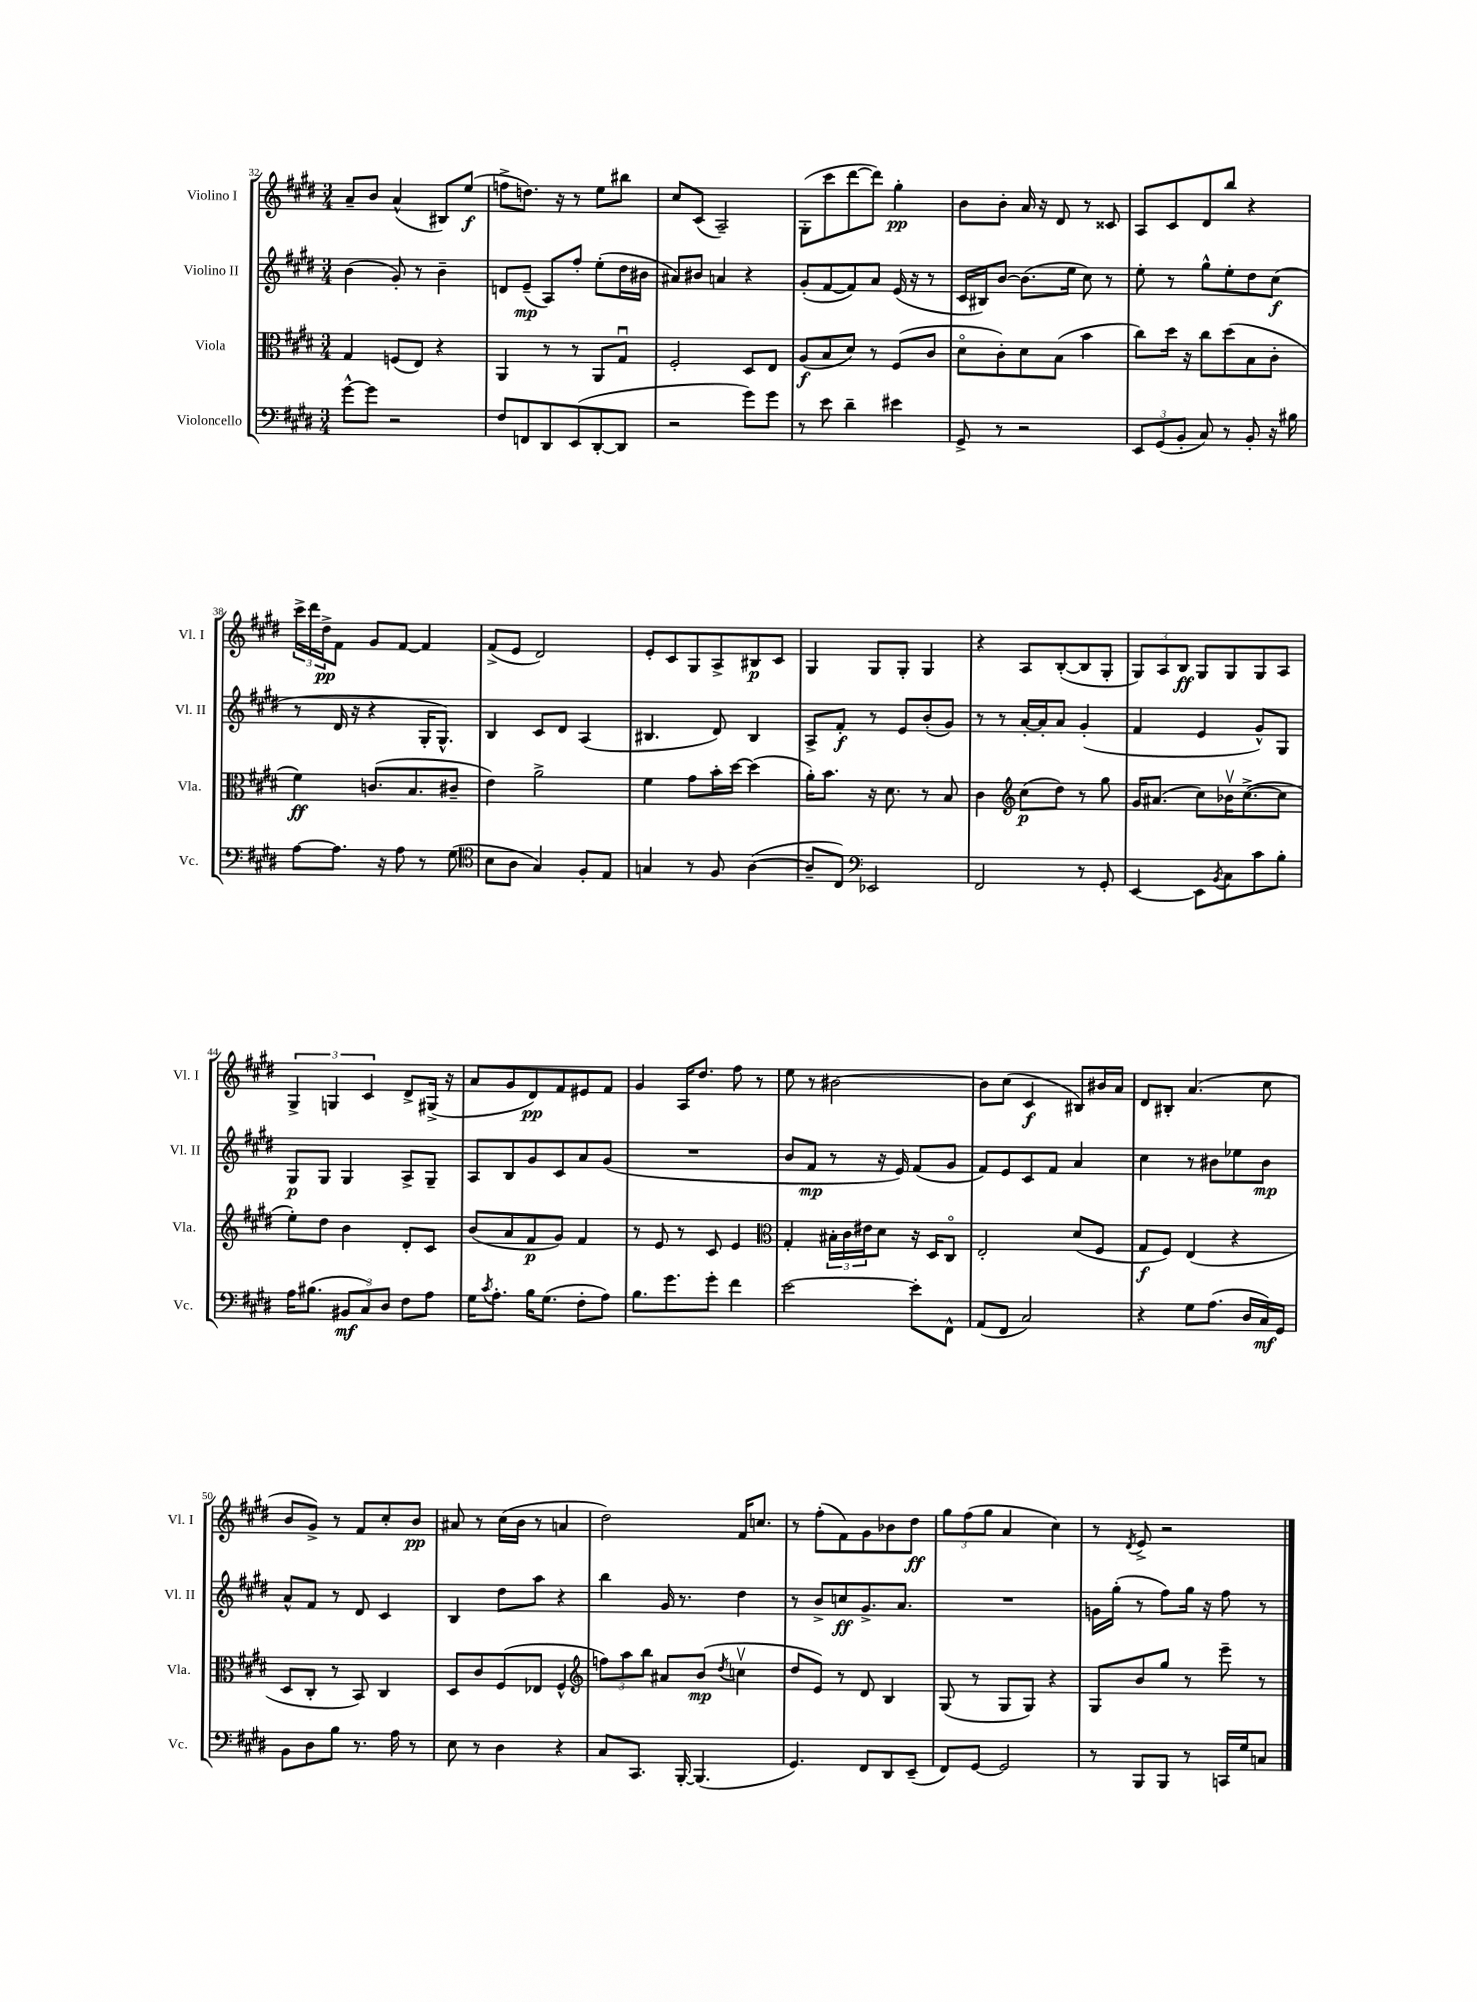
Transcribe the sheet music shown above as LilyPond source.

<<
\new StaffGroup <<
\new Staff = "s0" \with { instrumentName = "Violino I" shortInstrumentName = "Vl. I" } {
    \clef treble \key e \major \numericTimeSignature \time 3/4
    a'8-- b'8 a'4-^( bis8) e''8\f( |
    f''8-> d''8.) r16 r8 e''8 bis''8 |
    cis''8 cis'8( a2--) |
    gis8-.( cis'''8 dis'''8~ dis'''8) gis''4-.\pp |
    b'8 b'8-. a'16 r16 dis'8 r8 cisis'8 |
    a8 cis'8 dis'8 b''8 r4 |
    \tuplet 3/2 { cis'''16-> dis'''16 dis''16->\pp } fis'8 gis'8 fis'8~ fis'4 |
    fis'8->( e'8 dis'2) |
    e'8-. cis'8 gis8 a8-> bis8\p cis'8 |
    gis4 gis8 gis8-. gis4 |
    r4 a8 b8~-.( b8 gis8-. |
    \tuplet 3/2 { gis8) a8 b8\ff } gis8 gis8 gis8 a8 |
    \tuplet 3/2 { gis4-> g4 cis'4 } dis'8-> gis16->( r16 |
    a'8 gis'8 dis'8\pp) fis'8 eis'8 fis'8 |
    gis'4 a16 dis''8. fis''8 r8 |
    e''8 r8 bis'2~ |
    bis'8 cis''8( cis'4\f bis8) bis'16 a'16 |
    dis'8 bis8-. a'4.( cis''8 |
    b'8 gis'8->) r8 fis'8 cis''8-. b'8\pp |
    ais'8 r8 cis''16( b'16 r8 a'4 |
    dis''2) fis'16 c''8. |
    r8 fis''8-.( fis'8) gis'8 bes'8 dis''8\ff |
    \tuplet 3/2 { gis''8 fis''8( gis''8 } a'4 cis''4) |
    r8 \acciaccatura { dis'8 } e'8-> r2 \bar "|." |
}
\new Staff = "s1" \with { instrumentName = "Violino II" shortInstrumentName = "Vl. II" } {
    \clef treble \key e \major \numericTimeSignature \time 3/4
    b'4( gis'8-.) r8 b'4-- |
    d'8 e'8--\mp( a8) fis''8-. e''8-.( dis''16 bis'16 |
    ais'8) bis'8 a'4 r4 |
    gis'8-.( fis'8~ fis'8) a'8 e'16( r16 r8 |
    cis'16 bis16) b'8~ b'8.( e''16 cis''8) r8 |
    e''8-. r8 gis''8-^ e''8-. dis''8 cis''8\f( |
    r8 dis'16 r16 r4 gis16-. gis8.-^) |
    b4 cis'8 dis'8 a4( |
    bis4. dis'8) bis4 |
    a8-> fis'8-.\f r8 e'8 b'8-.( gis'8) |
    r8 r8 a'16~-. a'16-. a'8 gis'4-.( |
    fis'4 e'4 gis'8-^) gis8 |
    gis8\p gis8 gis4 a8-> gis8-- |
    a8 b8 gis'8 cis'8 a'8 gis'8( |
    R2. |
    b'8 fis'8\mp r8 r16 e'16) fis'8( gis'8 |
    fis'8) e'8 cis'8 fis'8 a'4 |
    cis''4 r8 bis'8 ees''8 bis'8\mp |
    a'8-^ fis'8 r8 dis'8 cis'4 |
    b4 dis''8 a''8 r4 |
    b''4 gis'16 r8. dis''4 |
    r8 b'8-> c''8\ff gis'8.-> a'8. |
    R2. |
    g'16 gis''16-.( r8 fis''8) gis''16 r16 fis''8 r8 \bar "|." |
}
\new Staff = "s2" \with { instrumentName = "Viola" shortInstrumentName = "Vla." } {
    \clef alto \key e \major \numericTimeSignature \time 3/4
    gis4 f8( e8) r4 |
    a,4 r8 r8 a,8 gis8\downbow |
    fis2-. dis8 e8 |
    a8\f( b8 dis'8) r8 fis8( cis'8 |
    dis'8\flageolet cis'8-.) dis'8 b8( b'4 |
    cis''8) dis''16 r16 cis''8 dis''8( b8 cis'8-. |
    fis'4\ff) c'8.( b8. cis'8-- |
    e'4) a'2-> |
    fis'4 gis'8 b'16-. dis''16~ dis''4( |
    a'16-.) b'8. r16 dis'8. r8 b8 |
    cis'4 \clef treble cis''8\p( dis''8) r8 gis''8 |
    gis'16 ais'8.( cis''8) bes'16\upbow cis''8.~->( cis''8 |
    e''8-.) dis''8 b'4 dis'8-. cis'8 |
    b'8( a'8 fis'8\p gis'8) fis'4 |
    r8 e'8 r8 cis'8 e'4 |
    \clef alto gis4-. \tuplet 3/2 { bis16-. cis'16 eis'16 } dis'8 r16 dis16 cis8\flageolet |
    e2-. dis'8( fis8 |
    gis8\f fis8) e4( r4 |
    dis8 cis8-. r8 b,8) cis4 |
    dis8 cis'8 fis8( ees8 fis4-^ |
    \clef treble \tuplet 3/2 { f''8) a''8 b''8 } ais'8 b'8\mp( \acciaccatura { dis''8 } c''4\upbow |
    dis''8 e'8) r8 dis'8 b4 |
    gis8( r8 gis8 gis8) r4 |
    gis8 b'8 gis''8 r8 e'''8-- r8 \bar "|." |
}
\new Staff = "s3" \with { instrumentName = "Violoncello" shortInstrumentName = "Vc." } {
    \clef bass \key e \major \numericTimeSignature \time 3/4
    gis'8~-^ gis'8 r2 |
    fis8 f,8 dis,8 e,8( dis,8~-. dis,8 |
    r2 gis'8) gis'8 |
    r8 e'8 dis'4-- eis'4 |
    gis,8-> r8 r2 |
    \tuplet 3/2 { e,8 gis,8( b,8-. } cis8) r8 b,8-. r16 bis16 |
    a8~ a8. r16 a8 r8 gis8( |
    \clef tenor b8 a8 gis4) fis8-. e8 |
    g4 r8 fis8 a4~( |
    a8-- cis8) \clef bass ees,2 |
    fis,2 r8 gis,8-. |
    e,4~ e,8 \acciaccatura { b,8 } cis8 cis'8 b8-. |
    a16 bis8.( \tuplet 3/2 { bis,8\mf cis8) dis8 } fis8 a8 |
    gis16 \acciaccatura { cis'8 } a8.-. b16 gis8.( fis8-. a8) |
    b8. gis'8. gis'8-. fis'4 |
    e'2~ e'8-. fis,8-^ |
    a,8( fis,8 cis2) |
    r4 gis8 a8.( dis16 cis16\mf) gis,16 |
    b,8 dis8 b8 r8. a16 r8 |
    e8 r8 dis4 r4 |
    cis8 cis,8. b,,16~-. b,,4.( |
    gis,4.) fis,8 dis,8 e,8--( |
    fis,8) gis,8~ gis,2 |
    r8 b,,8 b,,8 r8 c,16 gis16 c8 \bar "|." |
}
>>
>>
\layout { \context { \Score currentBarNumber = #32 } }
